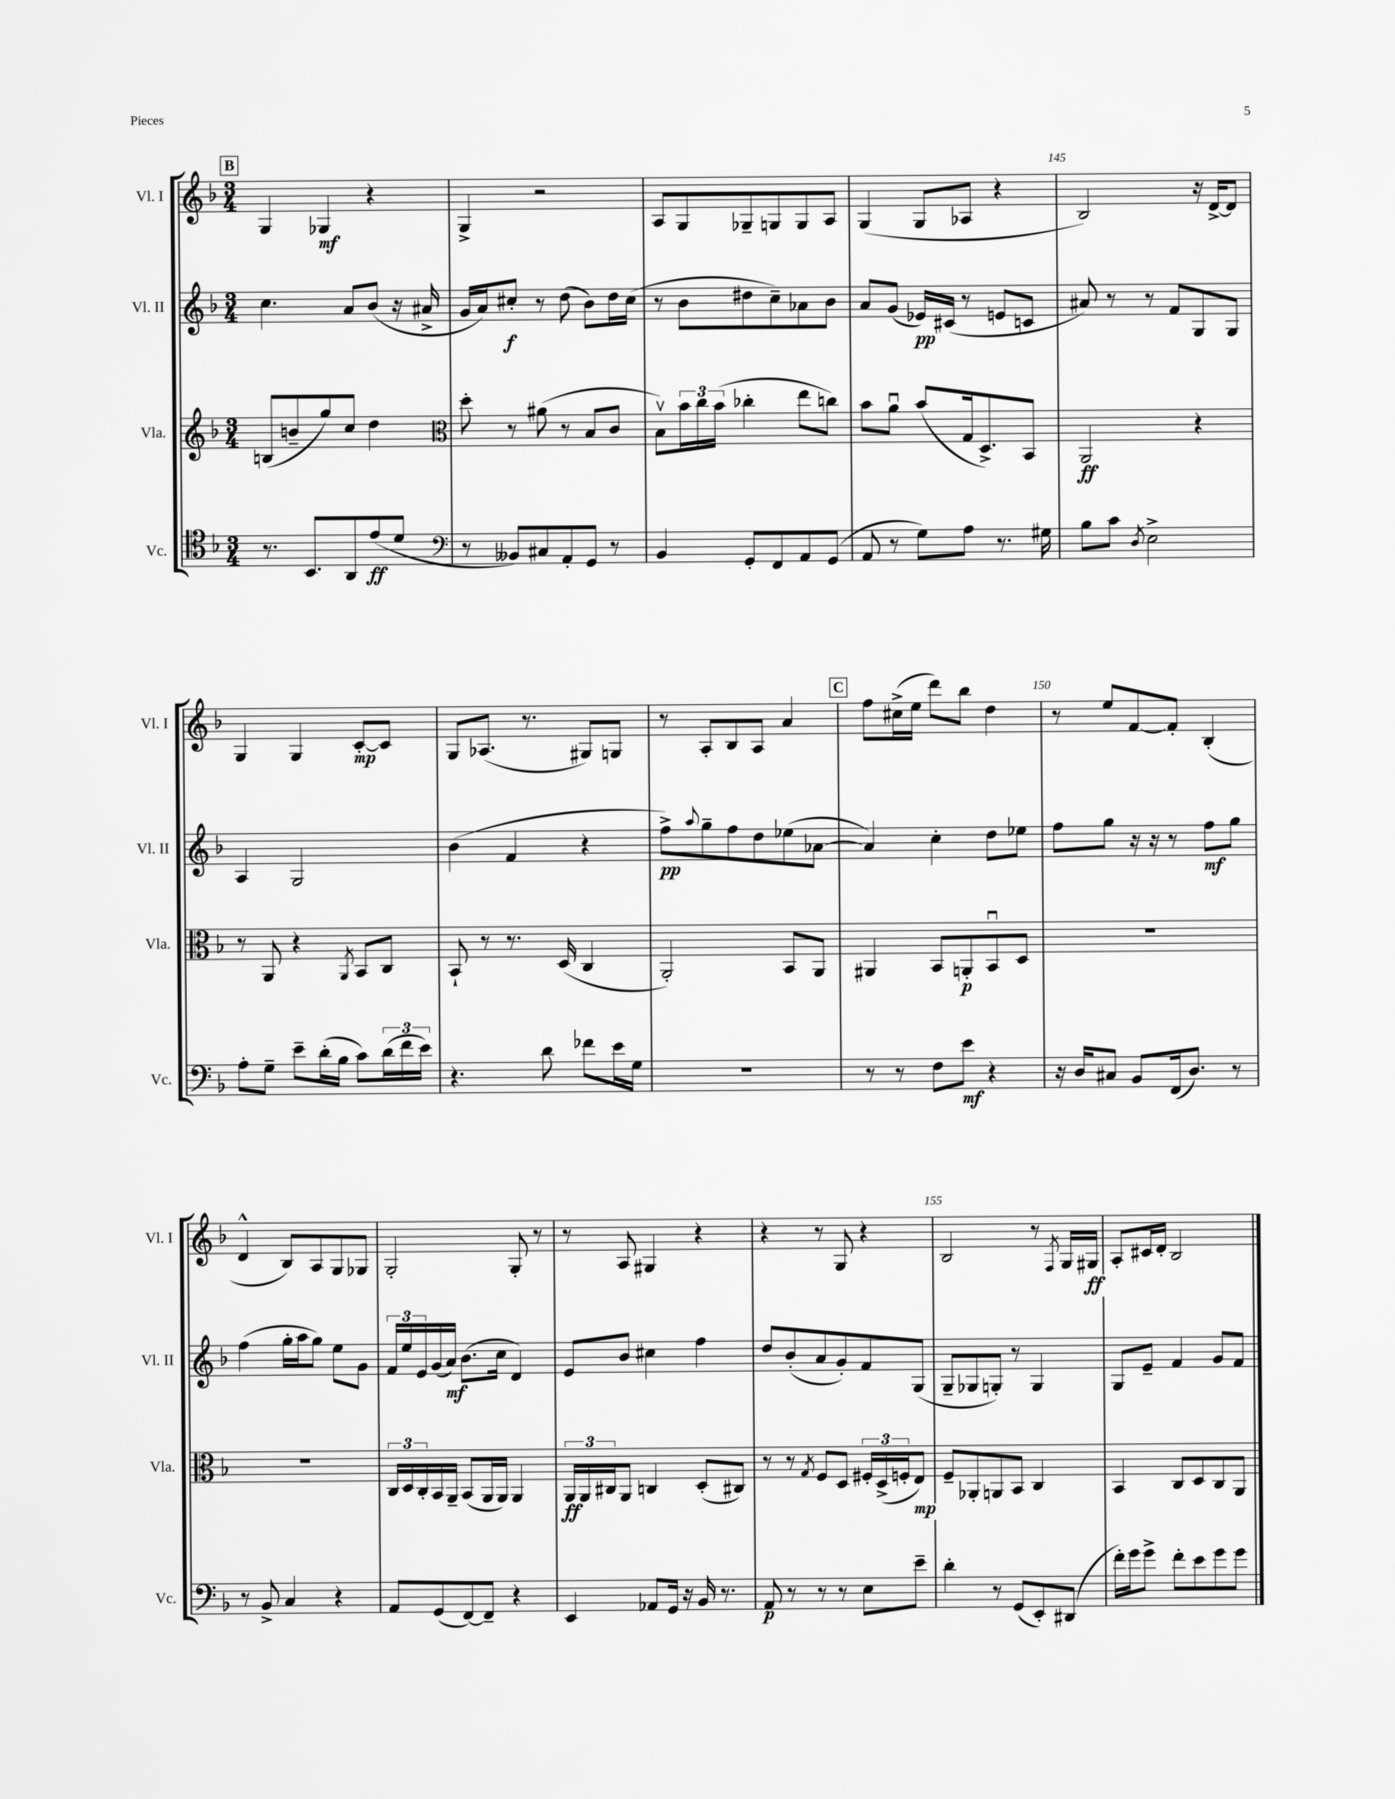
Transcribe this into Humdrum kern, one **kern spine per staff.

**kern	**dynam	**kern	**dynam	**kern	**dynam	**kern	**dynam
*part4	*part4	*part3	*part3	*part2	*part2	*part1	*part1
*staff4	*staff4	*staff3	*staff3	*staff2	*staff2	*staff1	*staff1
*I"Vc.	*	*I"Vla.	*	*I"Vl. II	*	*I"Vl. I	*
*I'Vc.	*	*I'Vla.	*	*I'Vl. II	*	*I'Vl. I	*
*clefC4	*	*clefG2	*	*clefG2	*	*clefG2	*
*k[b-]	*	*k[b-]	*	*k[b-]	*	*k[b-]	*
*M3/4	*	*M3/4	*	*M3/4	*	*M3/4	*
!!LO:REH:place=s1:t=B
=141	=141	=141	=141	=141	=141	=141	=141
8.r	.	(8Bn/L	.	4.cc\	.	4G/	.
.	.	8bn~/	.	.	.	.	.
8.BB-/L	.	.	.	.	.	.	.
.	.	8gg/)	.	.	.	4G-X/	mf
8AA/	.	8cc/J	.	8a/L	.	.	.
(8e/	ff	4dd\	.	(8b-/J	.	4r	.
8d/J	.	.	.	16r	.	.	.
.	.	.	.	16a#X^/	.	.	.
=142	=142	=142	=142	=142	=142	=142	=142
*clefF4	*	*clefC3	*	*	*	*	*
8r	.	8dd'\	.	16g/LL	.	4G^/	.
.	.	.	.	16a/J)	.	.	.
8BB--X/L)	.	8r	.	8cc#X'/J	f	.	.
8C#X/	.	(8a#X\	.	8r	.	2r	.
8AA'/	.	8r	.	(8dd\	.	.	.
8GG/J	.	8B-/L	.	8b-\L)	.	.	.
8r	.	8c/J	.	16dd\L	.	.	.
.	.	.	.	(16cc#\JJ	.	.	.
=143	=143	=143	=143	=143	=143	=143	=143
4BB-/	.	8B-v\L)	.	8r	.	8A/L	.
.	.	24b-\L	.	8b-\L	.	8G/	.
.	.	24cc\	.	.	.	.	.
.	.	(24b-\JJ	.	.	.	.	.
8GG'/L	.	4cc-X'\	.	8dd#X\	.	8G-X~/	.
8FF/	.	.	.	8cc~\)	.	8Gn/	.
8AA/	.	8ee\L	.	8a-X\	.	8G/	.
(8GG/J	.	8ccn\J)	.	8b-\J	.	8A/J	.
=144	=144	=144	=144	=144	=144	=144	=144
8AA/	.	8b-\L	.	8a/L	.	(4G/	.
8r	.	8au\J	.	(8g/J	.	.	.
8G\L)	.	(8b-/L	.	16e-X/LL)	pp	8G/L	.
.	.	.	.	(16c#X/JJ	.	.	.
8A\J	.	16G/k	.	8r	.	8A-X/J	.
.	.	8.D^/)	.	.	.	.	.
8.r	.	.	.	8en/L	.	4r	.
.	.	8BB-/J	.	8cn/J	.	.	.
16G#X\	.	.	.	.	.	.	.
=145	=145	=145	=145	=145	=145	=145	=145
8B-\L	.	2AA/	ff	8a#X/)	.	2B-/)	.
8c\J	.	.	.	8r	.	.	.
8qD/	.	.	.	.	.	.	.
2E^\	.	.	.	8r	.	.	.
.	.	.	.	8f/L	.	.	.
.	.	4r	.	8G/	.	16r	.
.	.	.	.	.	.	[16d^/KL	.
.	.	.	.	8G/J	.	8d/J]	.
!!LO:LB:g=z
=146	=146	=146	=146	=146	=146	=146	=146
8A'\L	.	8r	.	4A/	.	4G/	.
8G~\J	.	8AA/	.	.	.	.	.
8e~\L	.	4r	.	2G/	.	4G/	.
(16d'\L	.	.	.	.	.	.	.
16B-\JJ	.	.	.	.	.	.	.
.	.	8qAA/	.	.	.	.	.
8c\L)	.	8BB-/L	.	.	.	[8c'/L	mp
(24d\L	.	8C/J	.	.	.	8c/J]	.
24f\	.	.	.	.	.	.	.
24e\JJ)	.	.	.	.	.	.	.
=147	=147	=147	=147	=147	=147	=147	=147
4.r	.	8BB-`/	.	(4b-\	.	8G/L	.
.	.	8r	.	.	.	(8.A-X/J	.
.	.	8.r	.	4f/	.	.	.
.	.	.	.	.	.	8.r	.
8d\	.	.	.	.	.	.	.
.	.	(16D/	.	.	.	.	.
8f-X\L	.	4C/	.	4r	.	8G#X/L)	.
16e\L	.	.	.	.	.	8Gn/J	.
16G\JJ	.	.	.	.	.	.	.
=148	=148	=148	=148	=148	=148	=148	=148
2.r	.	2AA'/)	.	8ff^\L)	pp	8r	.
.	.	.	.	8qqaa/	.	.	.
.	.	.	.	8gg~\	.	8A'/L	.
.	.	.	.	8ff\	.	8B-/	.
.	.	.	.	8dd\	.	8A/J	.
.	.	8BB-/L	.	(8ee-X\	.	4a/	.
.	.	8AA/J	.	[8a-X\J	.	.	.
!!LO:REH:place=s1:t=C
=149	=149	=149	=149	=149	=149	=149	=149
8r	.	4AA#X/	.	4a-/])	.	8ff\L	.
8r	.	.	.	.	.	(16cc#X^\L	.
.	.	.	.	.	.	16ee\JJ	.
8F\L	.	8BB-/L	.	4cc'\	.	8ddd\L)	.
8e\J	mf	8AAn'/	p	.	.	8bb-\J	.
4r	.	8BB-u/	.	8dd\L	.	4dd\	.
.	.	8D/J	.	8ee-X\J	.	.	.
=150	=150	=150	=150	=150	=150	=150	=150
16r	.	2.r	.	8ff\L	.	8r	.
16D/KL	.	.	.	.	.	.	.
8C#X/J	.	.	.	8gg\J	.	8ee/L	.
8BB-/L	.	.	.	16r	.	[8f/	.
.	.	.	.	16r	.	.	.
(16FF/k	.	.	.	8r	.	8f'/J]	.
8.D/J)	.	.	.	.	.	.	.
.	.	.	.	8ff\L	mf	(4B-'/	.
8r	.	.	.	8gg\J	.	.	.
!!LO:LB:g=z
=151	=151	=151	=151	=151	=151	=151	=151
8r	.	2.r	.	(4ff\	.	4d^^/	.
8BB-^/	.	.	.	.	.	.	.
4C/	.	.	.	16gg'\LL	.	8B-/L)	.
.	.	.	.	16aa\J	.	.	.
.	.	.	.	8gg\J)	.	8A/	.
4r	.	.	.	8ee\L	.	8G/	.
.	.	.	.	8g\J	.	8G-X/J	.
=152	=152	=152	=152	=152	=152	=152	=152
8AA/L	.	24C/LL	.	24f/LL	.	2G'/	.
.	.	24D/	.	24ee/	.	.	.
.	.	24C'/	.	24e/	.	.	.
(8GG/	.	16BB-/	.	(16g/	.	.	.
.	.	16AA~/JJ	.	16a/JJ)	mf	.	.
[8FF/)	.	(8BB-/L	.	(8.b-\L	.	.	.
8FF~/J]	.	16AA/L	.	.	.	.	.
.	.	16AA/JJ)	.	16cc\Jk	.	.	.
4r	.	4AA/	.	4d/)	.	8G'/	.
.	.	.	.	.	.	8r	.
=153	=153	=153	=153	=153	=153	=153	=153
4EE/	.	24AA/LL	ff	8e/L	.	8r	.
.	.	24AA/	.	.	.	.	.
.	.	24C#X/J	.	.	.	.	.
.	.	8AA/J	.	8b-/J	.	8A/	.
8AA-X/L	.	4Cn/	.	4cc#X\	.	4G#X/	.
16GG/Jk	.	.	.	.	.	.	.
16r	.	.	.	.	.	.	.
16BB-/	.	(8D'/L	.	4ff\	.	4r	.
8.r	.	.	.	.	.	.	.
.	.	8C#X/J)	.	.	.	.	.
=154	=154	=154	=154	=154	=154	=154	=154
8AA/	p	8r	.	8dd/L	.	4r	.
8r	.	8r	.	(8b-'/	.	.	.
.	.	8qG/	.	.	.	.	.
8r	.	8F/L	.	8a/	.	8r	.
8r	.	8D/J	.	8g'/)	.	8G/	.
8E\L	.	24F#X'/LL	.	8f/	.	4r	.
.	.	(24D^/	.	.	.	.	.
.	.	24Fn'/J	.	.	.	.	.
8e~\J	.	8E/J)	mp	(8G/J	.	.	.
=155	=155	=155	=155	=155	=155	=155	=155
4d'\	.	8F~/L	.	8G~/L	.	2B-/	.
.	.	8AA-X'/	.	8G-X/	.	.	.
8r	.	8AAn/	.	8Gn'/J)	.	.	.
(8GG/L	.	8BB-/J	.	8r	.	.	.
8EE'/)	.	4C/	.	4G/	.	8r	.
.	.	.	.	.	.	8qF/	.
(8DD#X/J	.	.	.	.	.	16G/LL	.
.	.	.	.	.	.	16G#X/JJ	ff
=156	=156	=156	=156	=156	=156	=156	=156
16f'\LL)	.	4BB-/	.	8G/L	.	8A'/L	.
16g\J	.	.	.	.	.	.	.
8g^\J	.	.	.	8e~/J	.	16c#X/L	.
.	.	.	.	.	.	16d'/JJ	.
8f'\L	.	8C/L	.	4f/	.	2B-/	.
8e\	.	8D/	.	.	.	.	.
8g\	.	8C/	.	8g/L	.	.	.
8g\J	.	8AA/J	.	8f/J	.	.	.
==	==	==	==	==	==	==	==
*-	*-	*-	*-	*-	*-	*-	*-
